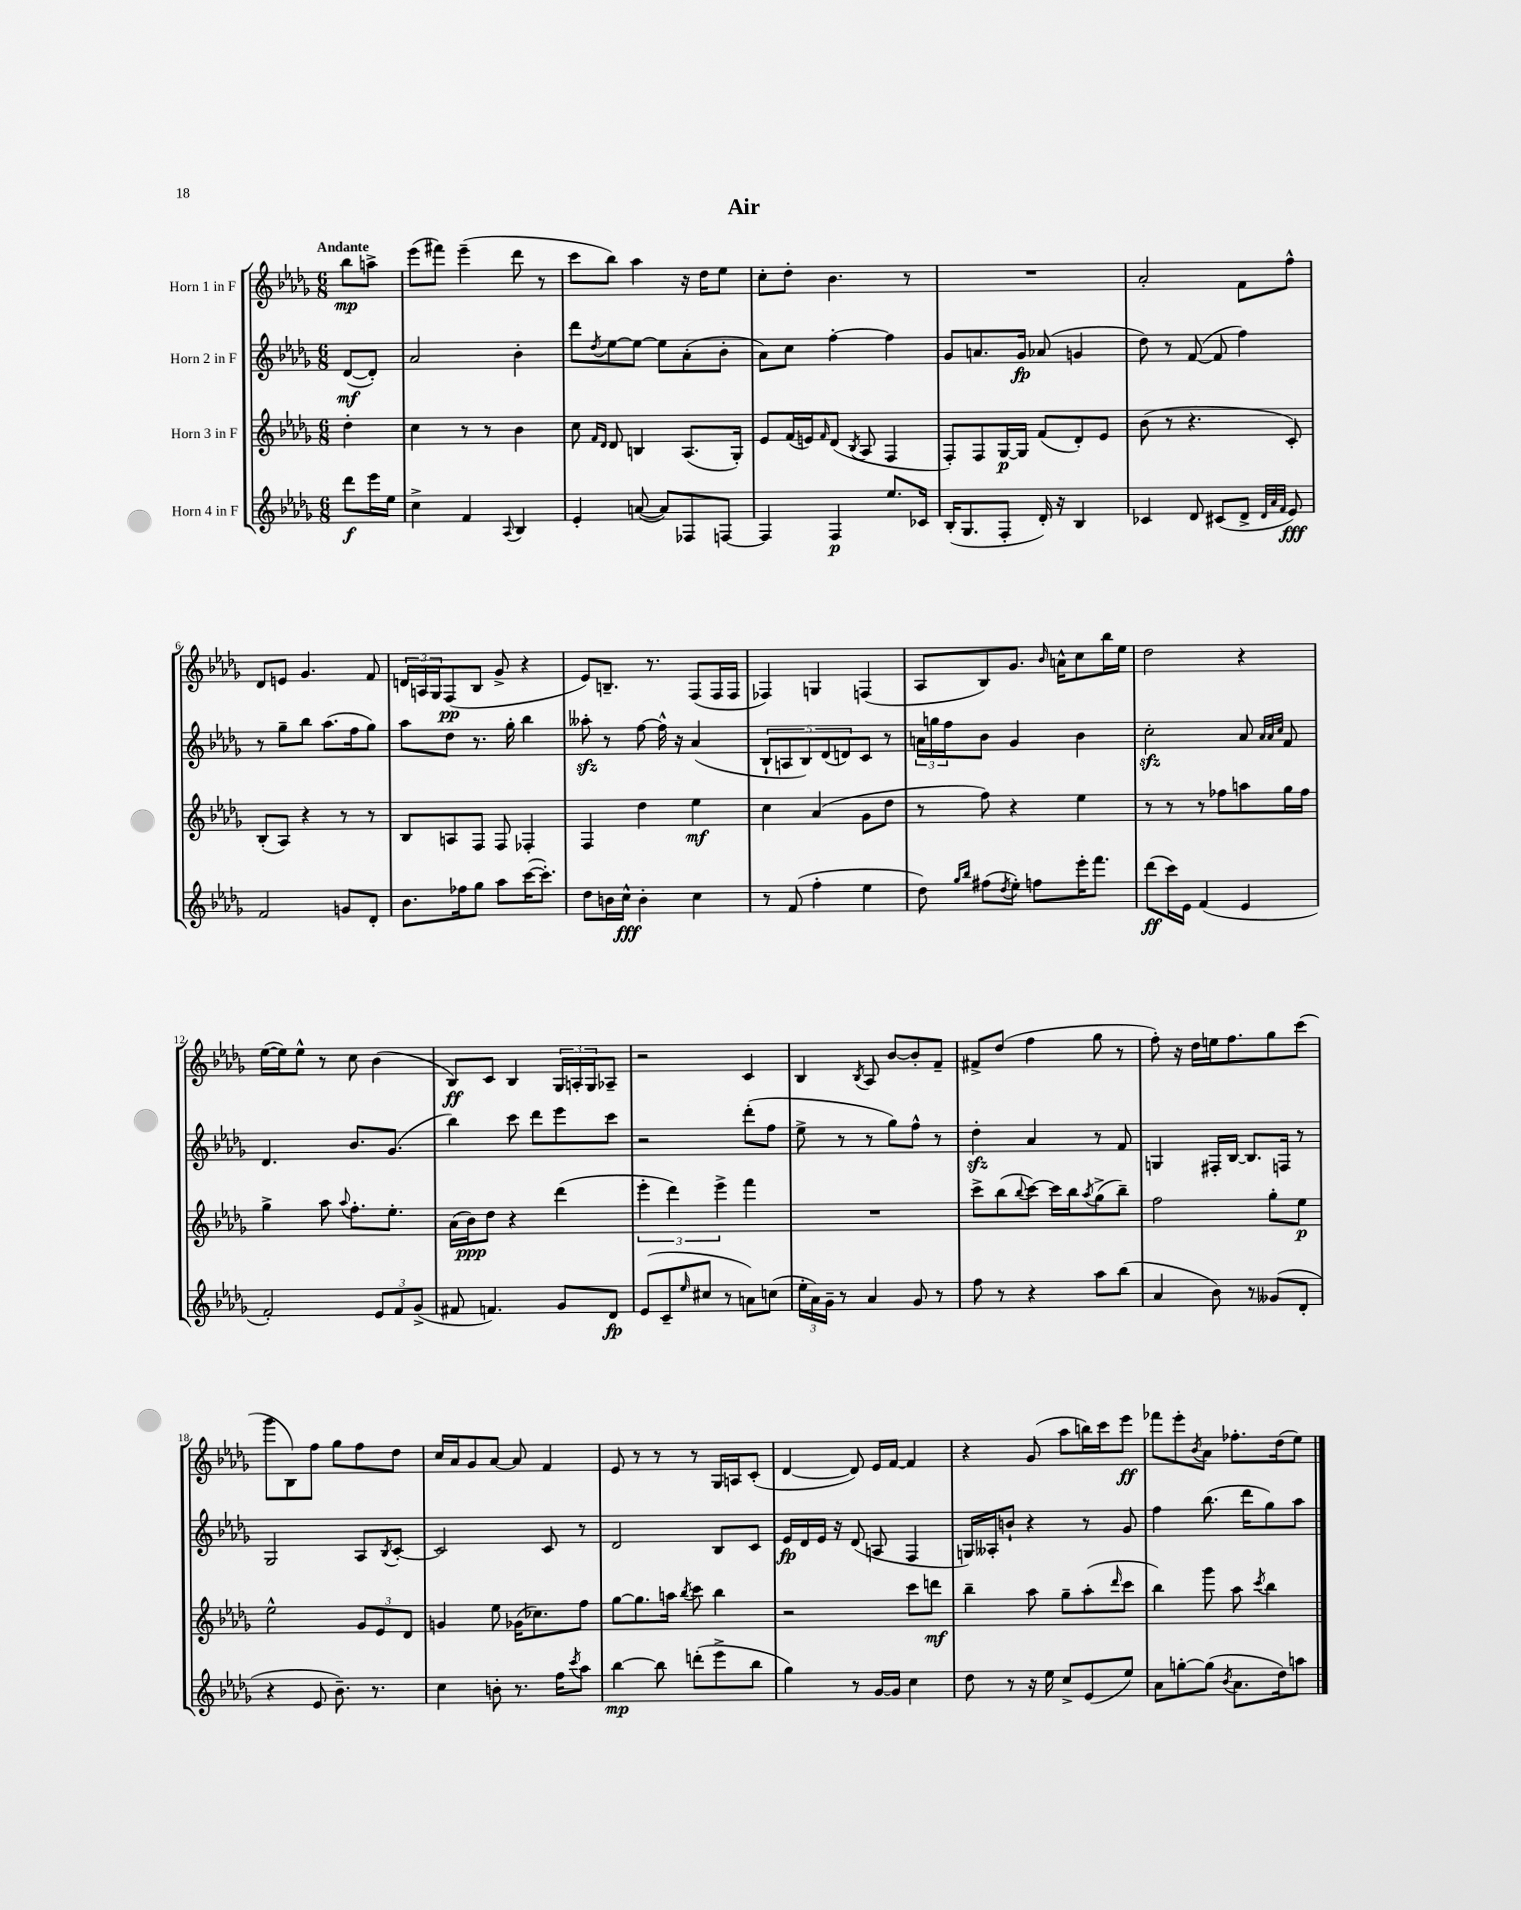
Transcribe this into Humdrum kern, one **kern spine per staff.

**kern	**kern	**kern	**kern
*staff4	*staff3	*staff2	*staff1
*clefG2	*clefG2	*clefG2	*clefG2
*k[b-e-a-d-g-]	*k[b-e-a-d-g-]	*k[b-e-a-d-g-]	*k[b-e-a-d-g-]
*M6/8	*M6/8	*M6/8	*M6/8
8ddd-	4dd-'	([8d-	8bb-
16eee-	.	8d-'])	8aa^
16ee-	.	.	.
=	=	=	=
4cc^	4cc	2a-	(8eee-
.	.	.	8fff#)
4f	8r	.	(4eee-~
.	8r	.	.
8qqA-	.	.	.
4B-	4b-	4b-'	8ddd-
.	.	.	8r
=	=	=	=
4e-'	8cc	8ddd-	8ccc
.	16qqf	.	.
.	16qqd-	8qdd-	.
.	8d-	[8ee-	8bb-)
([8a	4B	8ee-_	4aa-
8a])	.	8ee-]	.
8F-	(8.A-	(8a-'	16r
.	.	.	16dd-
[8F	.	8b-'	8ee-
.	16G-')	.	.
=	=	=	=
4F]	8e-	8a-)	8cc'
.	(16f	8cc	8dd-'
.	16e)	.	.
.	16qqf	.	.
4F	(8d-	[4ff'	4.b-
.	8qB-	.	.
.	8A-	.	.
8.ee-	4F	4ff]	.
.	.	.	8r
16c-	.	.	.
=	=	=	=
(16B-'	8F')	8g-	2.r
8.G-	.	.	.
.	8F	8.a	.
8F'	[16G-	.	.
.	16G-]	16g-	.
16d-')	(8f	(8a-	.
16r	.	.	.
4B-	8d-')	4g	.
.	8e-	.	.
=	=	=	=
4c-	(8b-	8dd-)	2a-'
.	8r	8r	.
8d-	4.r	([8f	.
(8c#	.	8f]	.
8d-^	.	4ff)	8f
32qqd-	.	.	.
32qqa-	.	.	.
32qqf	.	.	.
8e-)	8c')	.	8ff^^
=	=	=	=
2f	(8B-'	8r	8d-
.	8A-)	8gg-~	8e
.	4r	8bb-	4.g-
.	.	(8.aa-	.
8g	8r	.	.
.	.	16ff	.
8d-'	8r	8gg-)	8f
=	=	=	=
8.b-	8B-	8aa-	24d
.	.	.	24A
.	.	.	24G-
.	8A	8dd-	(8F
16ff-	.	.	.
8gg-	8F	8.r	8B-
8aa-	8F	.	8g-^
.	.	16gg-'	.
([16ccc	4F-'	4bb-	4r
8.ccc'])	.	.	.
=	=	=	=
8dd-	4F	8aa--'	8e-)
16b	.	8r	8.B~
16cc^^	.	.	.
4b'	4dd-	[8ff	.
.	.	.	8.r
.	.	16ff^^]	.
.	.	16r	.
4cc	4ee-	(4a-	(8F
.	.	.	16F
.	.	.	16F
=	=	=	=
8r	4cc	10B-`	4F-)
.	.	10A	.
(8f	.	.	.
.	.	10B-)	.
4ff'	(4a-	.	4G
.	.	(10d-	.
.	.	10d)	.
4ee-	8g-	8c	(4F
.	8dd-	8r	.
=	=	=	=
8dd-)	8r	24a	8A-
.	.	24gg	.
.	.	24ff	.
16qqgg-	.	.	.
16qqbb-	.	.	.
(8ff#	8ff)	8b-	8B-)
8qdd-	.	.	.
8ee-')	4r	4g-	8.g-
8ff	.	.	.
.	.	.	16qqb-
.	.	.	16a^^
16eee-'	4ee-	4b-	8cc
8.fff	.	.	.
.	.	.	16bb-
.	.	.	16ee-
=	=	=	=
(8ddd-	8r	2cc'	2dd-
16ccc)	8r	.	.
16e-	.	.	.
(4f	8r	.	.
.	8ff-	.	.
4e-	8aa	8a-	4r
.	.	32qqa-	.
.	.	32qqa-	.
.	.	32qqcc	.
.	16gg-	8f	.
.	16ff-	.	.
=	=	=	=
2f')	4gg-^	4.d-	([16ee-
.	.	.	16ee-])
.	.	.	8ee-^^
.	8aa-	.	8r
.	8qqaa-	.	.
.	8.ff'	8.b-	8cc
12e-	.	.	(4b-
.	8.ee-'	(8.g-	.
12f	.	.	.
(12g-^	.	.	.
=	=	=	=
8f#	(16a-	4bb-)	8B-)
.	16b-)	.	.
4.f)	8dd-	.	8c
.	4r	8ccc	4B-
.	.	8ddd-	.
8g-	(4ddd-	8eee-	24G-
.	.	.	24A'
.	.	.	24G-
8d-	.	8ccc	8A-~
=	=	=	=
(8e-	6eee-'	2r	2r
8c~	.	.	.
.	6ddd-)	.	.
16qqee-	.	.	.
8cc#	.	.	.
.	6eee-^	.	.
8r	.	.	.
8a)	4fff	(8ddd-'	4c
(8cc	.	8ff	.
=	=	=	=
24ee-'	2.r	8ee-^	4B-
24a-)	.	.	.
24g-~	.	.	.
8r	.	8r	.
.	.	.	8qB-
4a-	.	8r	8A-
.	.	8gg-)	[8b-
8g-	.	8ff^^	8b-']
8r	.	8r	8f~
=	=	=	=
8ff	8ccc^	4dd-'	8f#^
8r	(8bb-	.	(8dd-
.	8qqbb-	.	.
4r	[8ccc)	4a-	4ff
.	16ccc]	.	.
.	16bb-	.	.
.	8qaa-	.	.
8aa-	(8gg-^	8r	8gg-
(8bb-	8bb-~)	8f	8r
=	=	=	=
4a-	2ff	4G	8ff')
.	.	.	16r
.	.	.	16dd-
8b-)	.	16F#'	16ee
.	.	[16B-	8.ff
8r	.	8.B-]	.
(8g--	8gg-'	.	8gg-
.	.	16F	.
8d-'	8ee-	8r	(8ccc
=	=	=	=
4r	2ee-^^	2G-	8ggg-
.	.	.	8B-)
8e-	.	.	8ff
8.b-~)	.	.	8gg-
.	12g-	8A-	8ff
8.r	.	.	.
.	12e-	.	.
.	.	8qB-	.
.	.	[8c'	8dd-
.	12d-	.	.
=	=	=	=
4cc	4g	2c]	16cc
.	.	.	16a-
.	.	.	8g-
8b'	8ee-	.	[8a-
8.r	(16g-	.	8a-]
.	8.cc-)	.	.
.	.	8c	4f
16ff	.	.	.
8qccc	.	.	.
8aa-	8ff	8r	.
=	=	=	=
[4bb-	[8gg-	2d-	8e-
.	8.gg-]	.	8r
8bb-]	.	.	8r
.	16aa	.	.
.	8qbb-	.	.
(8ddd'	8ccc	.	8r
8eee-^	4bb-	8B-	16G-
.	.	.	16A
8bb-	.	8c	(8c'
=	=	=	=
4gg-)	2r	16e-	[4d-
.	.	16d-	.
.	.	16e-	.
.	.	16r	.
8r	.	(8d-	8d-])
[16g-	.	8A	16e-
16g-]	.	.	[16f
4cc	8ccc	4F	4f]
.	8ddd	.	.
=	=	=	=
8dd-	4bb-~	16G)	4r
.	.	16A--'	.
8r	.	8b`	.
16r	8aa-	4r	(8g-
16ee-	.	.	.
8cc^	8gg-~	.	8aa-
(8e-	(8aa-'	8r	16bb)
.	.	.	16ccc
.	16qqddd-	.	.
8ee-)	8ccc	8g-	8eee-
=	=	=	=
8a-	4bb-)	4ff	8fff-
[8gg'	.	.	8eee-'
.	.	.	8qb-
(8gg]	8ggg-	(8.bb-	8a-
8qb-	.	.	.
8.a-	8aa-	.	8.ff-'
.	.	16ddd-	.
.	8qccc	.	.
.	4bb-	8gg-)	.
16dd-)	.	.	(16dd-
8aa	.	8aa-	8ee-)
==	==	==	==
*-	*-	*-	*-
